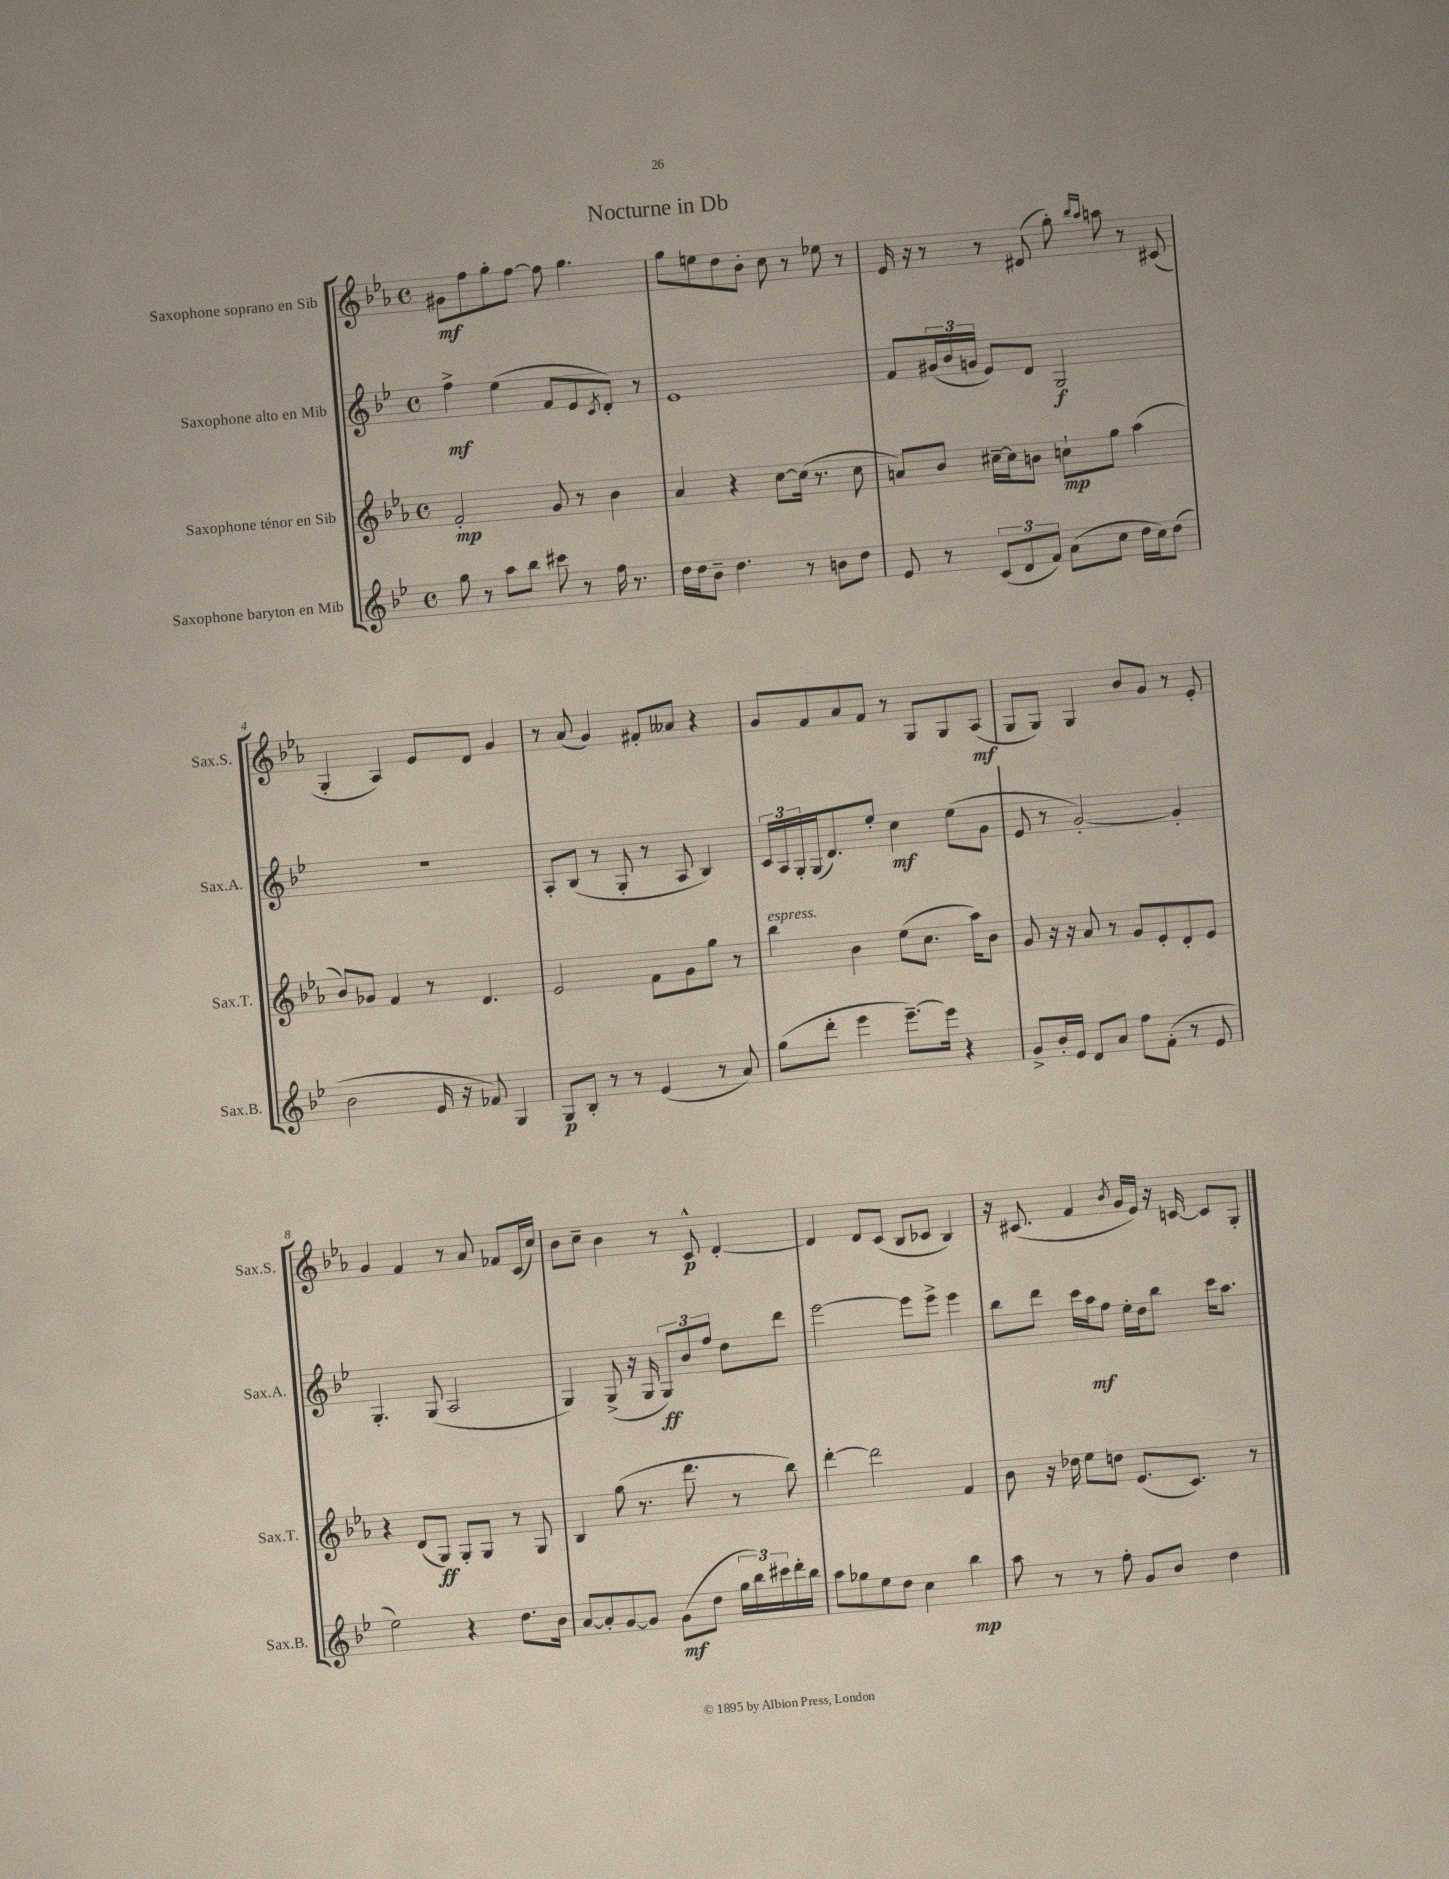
\header { title = "Nocturne in Db" }
<<
\new StaffGroup <<
\new Staff = "s0" \with { instrumentName = "Saxophone soprano en Sib" shortInstrumentName = "Sax.S." } {
    \clef treble \key ees \major \defaultTimeSignature \time 4/4
    gis'8\mf f''8 g''8-. f''8~ f''8 g''4. |
    g''8 e''8 d''8 bes'8-. c''8 r8 ees''8 r8 |
    ees'16 r16 r8 r8 dis'8( g''8-.) \grace { bes''16 aes''16 } a''8 r8 cis'8( |
    g4-. aes4) ees'8 d'8 g'4 |
    r8 aes'8( g'4) fis'8-. aeses'8 r4 |
    g'8 f'8 aes'8 f'8 r8 g8 g8 aes8\mf( |
    g8 g8) g4 bes'8 g'8 r8 ees'8-. |
    g'4 f'4 r8 aes'8 fes'8 c'16( c''16) |
    bes'8 c''8-- bes'4 r8 c'8-^\p d'4~-. |
    d'4 d'8 c'8( bes8 ces'8 bes4) |
    r16 cis'8.( f'4 \acciaccatura { bes'8 } g'16 ees'16) r16 c'16~ c'8 g8-. \bar "|." |
}
\new Staff = "s1" \with { instrumentName = "Saxophone alto en Mib" shortInstrumentName = "Sax.A." } {
    \clef treble \key bes \major \defaultTimeSignature \time 4/4
    f''4->\mf ees''4( f'8 ees'8 \acciaccatura { c'8 } d'8-.) r8 |
    ees'1 |
    f'8 \tuplet 3/2 { gis'16( bes'16 g'16 } ees'8) d'8 g2\f |
    R1 |
    a8-. bes8( r8 g8-. r8 a8 bes4) |
    \tuplet 3/2 { c'16 a16 g16-. } g16( d'8.) ees''8-. c''4\mf ees''8( g'8 |
    ees'8 r8 g'2~-.) g'4-. |
    g4.-. g8( a2 |
    g4) g8->( r16 g16 \tuplet 3/2 { g8\ff) bes'8 f''8 } d''8 d'''8 |
    ees'''2~ ees'''8 ees'''8-> ees'''4 |
    bes''8 d'''8 c'''16 a''16\mf f''8 ees''16-. d''16 bes''8 c'''16 a''8. \bar "|." |
}
\new Staff = "s2" \with { instrumentName = "Saxophone ténor en Sib" shortInstrumentName = "Sax.T." } {
    \clef treble \key ees \major \defaultTimeSignature \time 4/4
    f'2-.\mp g'8 r8 bes'4 |
    aes'4 r4 c''8~ c''16( r8. c''8 |
    a'8) bes'8 cis''16~-- cis''16 b'8 c''8-!\mp g''8 aes''4( |
    bes'8) ges'8 f'4 r8 d'4. |
    ees'2 f'8 g'8 g''8 r8 |
    bes''4^\markup { \italic "espress." } bes'4 ees''8( c''8. aes''16) bes'8 |
    g'8 r16 r16 aes'8 r8 g'8 ees'8-. d'8-. ees'8 |
    r4 d'8( g8\ff) g8-. g8 r8 g8 |
    bes4 g''8( r8. d'''8. r8 bes''8) |
    d'''4~-. d'''2 f'4 |
    bes'8 r16 des''16 ees''8 d''8 ees'8.( c'8.) r8 \bar "|." |
}
\new Staff = "s3" \with { instrumentName = "Saxophone baryton en Mib" shortInstrumentName = "Sax.B." } {
    \clef treble \key bes \major \defaultTimeSignature \time 4/4
    g''8 r8 a''8 bes''8 cis'''8 r8 f''16 r8. |
    d''16 d''16 bes'8-- d''4. r8 b'8 d''8 |
    ees'8 r8 \tuplet 3/2 { c'8( d'8 f'8) } a'8( c''8 d''16 c''16) d''8( |
    bes'2 ees'16 r16 fes'8) g4 |
    g8\p bes8-. r8 r8 ees'4( r8 a'8) |
    g''8( d'''8-. ees'''4 ees'''8.~--) ees'''16 r4 |
    g'8-> bes'16-. ees'16 d'8 a'8 f''8 f'8-.( r8 ees'8 |
    ees''2) r4 d''8. bes'16 |
    a'8~ a'8-. g'8~ g'8 g'8\mf( d''8 \tuplet 3/2 { g''16 bes''16) cis'''16 } d'''16-. bes''16 |
    a''8 ges''8 ees''8 d''8 c''4 bes''4\mp |
    a''8 r8 r8 f''8-. g'8 bes'8 d''4 \bar "|." |
}
>>
>>
